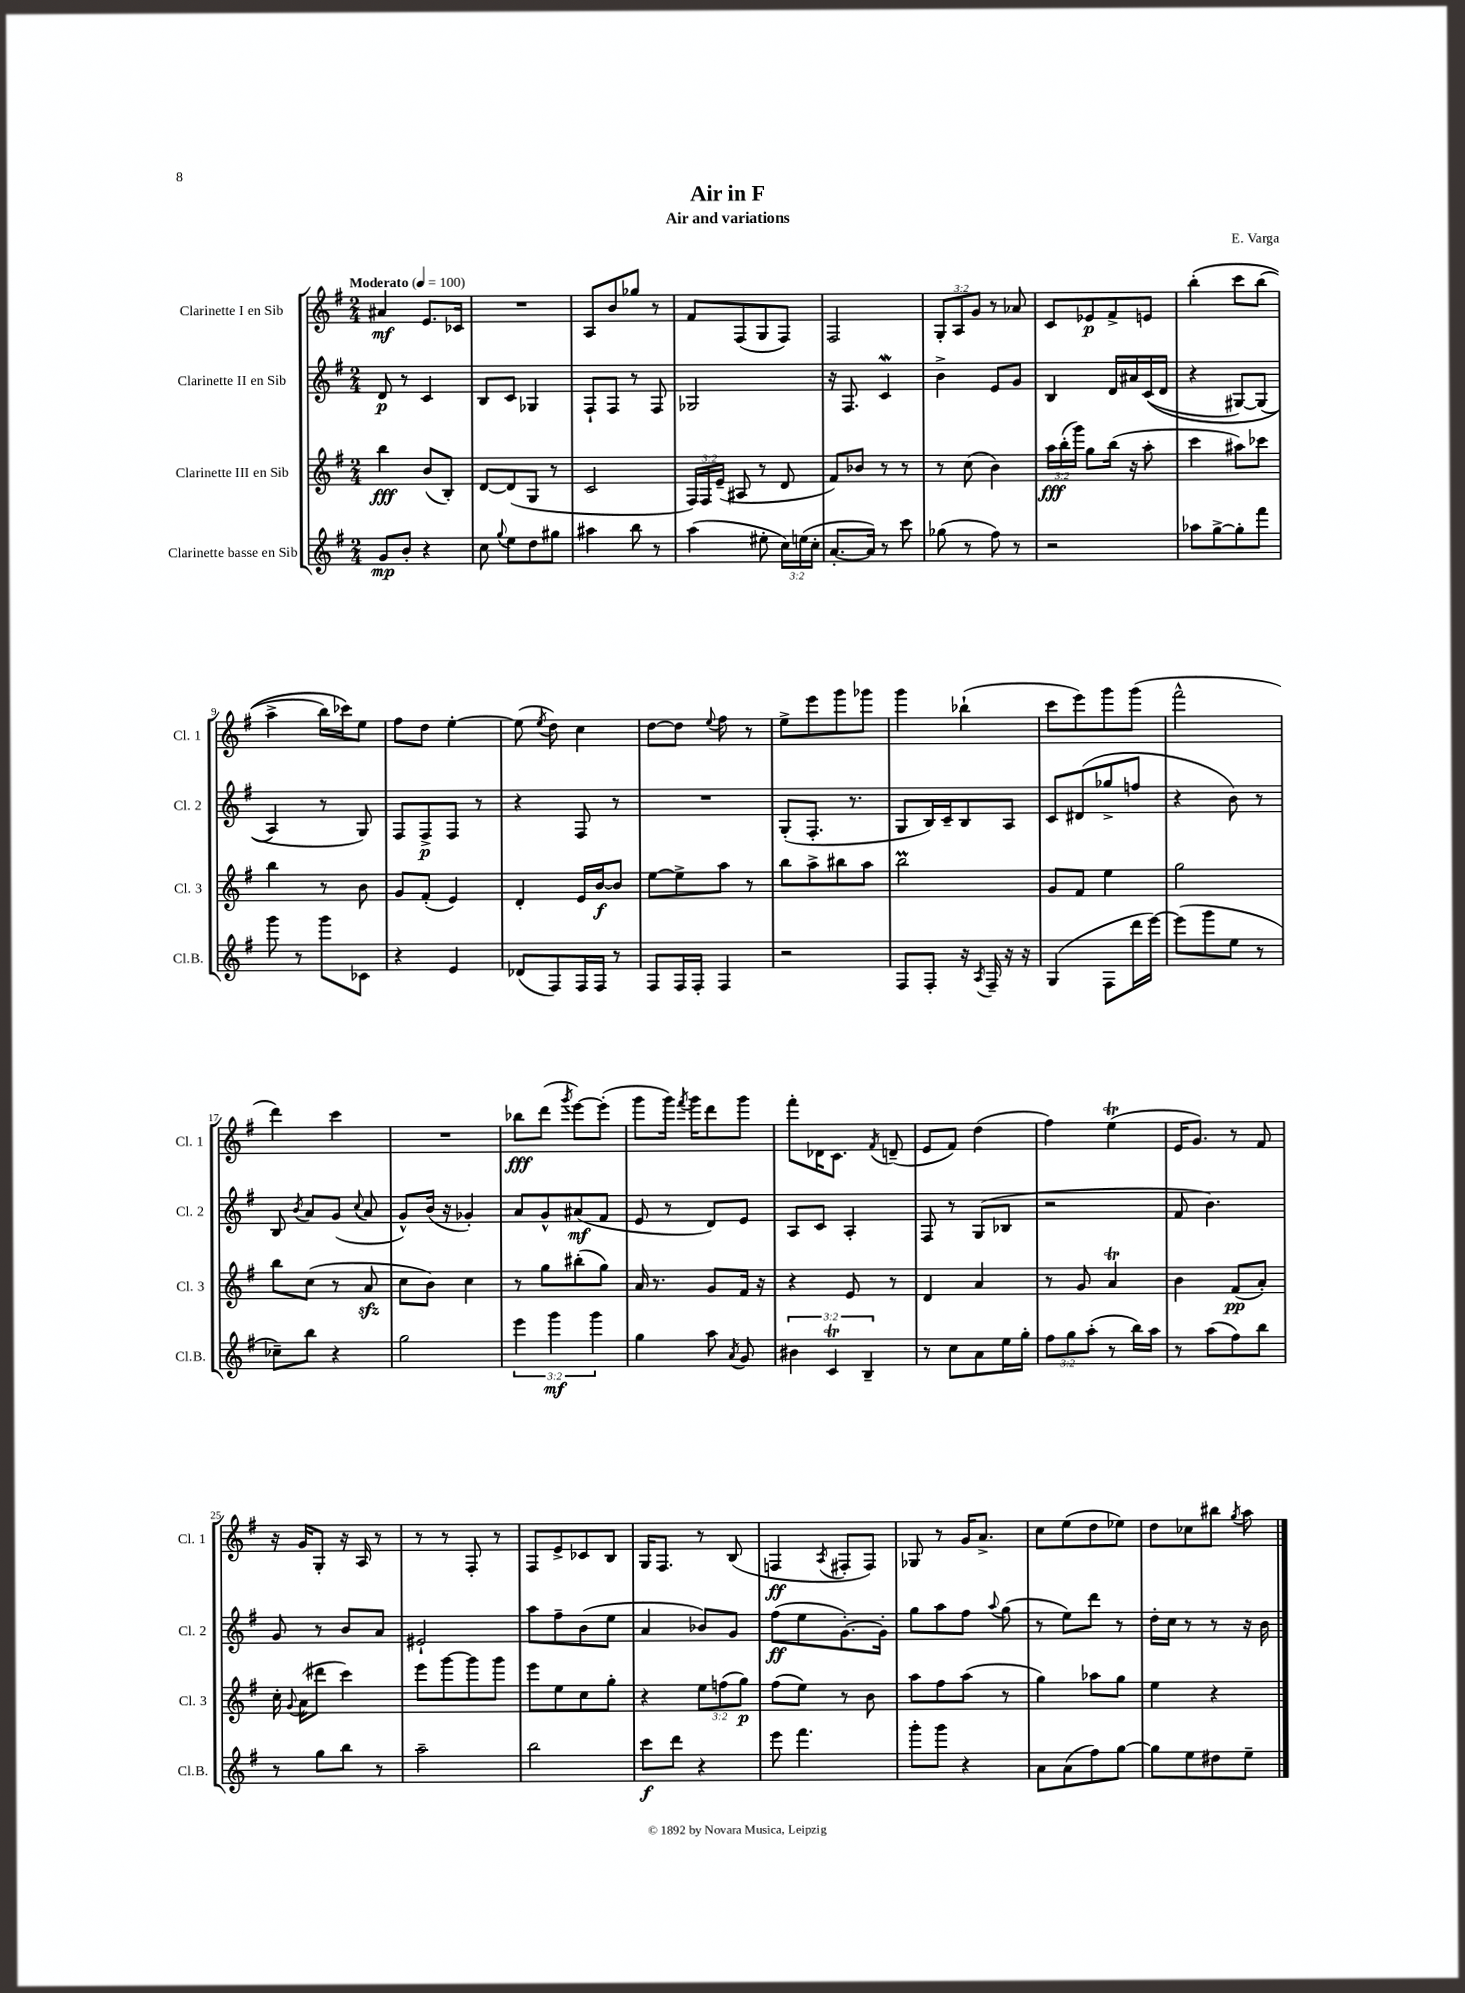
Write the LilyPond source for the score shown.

\header { title = "Air in F" composer = "E. Varga" subtitle = "Air and variations" }
<<
\new StaffGroup <<
\new Staff = "s0" \with { instrumentName = "Clarinette I en Sib" shortInstrumentName = "Cl. 1" } {
    \clef treble \key g \major \numericTimeSignature \time 2/4 \override Staff.TupletNumber.text = #tuplet-number::calc-fraction-text \tempo "Moderato" 4 = 100
    \autoBeamOff ais'4\mf e'8.[ ces'16] |
    R2 |
    a8[ b'8 ges''8] r8 |
    fis'8[ fis8( g8 fis8]) |
    fis2 |
    \tuplet 3/2 { g8[-. a8 g'8] } r8 aes'8 |
    c'8[ ees'8\p fis'8-> e'8] |
    b''4-.\( c'''8[ b''8]( |
    a''4-> b''16[) ces'''16\) e''8] |
    fis''8[ d''8] e''4~-. |
    e''8( \acciaccatura { e''8 } d''8) c''4 |
    d''8[~ d''8] \appoggiatura { e''8 } fis''8 r8 |
    e''8[-> e'''8 g'''8 ges'''8] |
    g'''4 bes''4-!( |
    c'''8[ e'''8) g'''8 g'''8]( |
    fis'''2-^ |
    d'''4) c'''4 |
    R2 |
    bes''8[\fff d'''8]( \acciaccatura { g'''8 } e'''8[~) e'''8]-.( |
    g'''8[ g'''16]) \acciaccatura { fis'''8 } g'''16[ d'''8 g'''8] |
    fis'''8[-. des'16 c'8.] \acciaccatura { fis'8 } d'8--( |
    e'8[ fis'8]) d''4( |
    fis''4) e''4\trill( |
    e'16[ g'8.]) r8 fis'8 |
    r16 g'16[ g8]-. r16 a16 r8 |
    r8 r8 fis8-. r8 |
    fis8[ e'8-> ces'8 b8] |
    g16[ fis8.] r8 b8( |
    f4\ff \acciaccatura { a8 } fis8[-. fis8]) |
    ges8 r8 g'16[ a'8.]-> |
    c''8[ e''8( d''8 ees''8]) |
    d''8[ ces''8 bis''8] \acciaccatura { g''8 } a''8 \bar "|." |
}
\new Staff = "s1" \with { instrumentName = "Clarinette II en Sib" shortInstrumentName = "Cl. 2" } {
    \clef treble \key g \major \numericTimeSignature \time 2/4
    \autoBeamOff d'8\p r8 c'4 |
    b8[ c'8] ges4 |
    fis8[-! fis8] r8 fis8 |
    ges2 |
    r16 fis8. c'4\mordent |
    b'4-> e'8[ g'8] |
    b4 d'16[ ais'16 c'16(\( d'16] |
    r4 gis8[~) gis8]( |
    a4\) r8 g8) |
    fis8[ fis8->\p fis8] r8 |
    r4 fis8 r8 |
    R2 |
    g8[-.( fis8.]-. r8. |
    g8[ b16) c'16-- b8 a8] |
    c'8[ dis'8( ges''8-> f''8] |
    r4 b'8) r8 |
    b8 \acciaccatura { b'8 } a'8[ g'8]( \appoggiatura { c''8 } a'8 |
    g'8[-^) b'16]( r16 ges'4-.) |
    a'8[ g'8-^ ais'8\mf( fis'8] |
    e'8 r8 d'8[) e'8] |
    a8[ c'8] a4-. |
    fis8 r8 g8[( bes8] |
    r2 |
    fis'8 b'4.) |
    g'8 r8 b'8[ a'8] |
    eis'2-! |
    a''8[ fis''8-- b'8( e''8] |
    a'4 bes'8[) g'8] |
    fis''8[\ff( e''8 g'8.~-.) g'16]-. |
    g''8[ a''8 fis''8] \appoggiatura { a''8 } g''8( |
    r8 e''8[) d'''8] r8 |
    d''16[-. c''16] r8 r8 r16 b'16 \bar "|." |
}
\new Staff = "s2" \with { instrumentName = "Clarinette III en Sib" shortInstrumentName = "Cl. 3" } {
    \clef treble \key g \major \numericTimeSignature \time 2/4 \override Staff.TupletNumber.text = #tuplet-number::calc-fraction-text
    \autoBeamOff b''4\fff b'8[( b8]-.) |
    d'8[~ d'8( g8] r8 |
    c'2 |
    \tuplet 3/2 { fis16[) fis16 e'16]--( } ais8 r8 d'8 |
    fis'8[) bes'8] r8 r8 |
    r8 c''8( b'4) |
    \tuplet 3/2 { a''16[\fff b''16-.( g'''16]) } g''8[ b''16]( r16 a''8-. |
    c'''4 ais''8[) ces'''8] |
    b''4 r8 b'8 |
    g'8[ fis'8]-.( e'4) |
    d'4-. e'16[ b'16~\f b'8] |
    e''8[~ e''8-> a''8] r8 |
    b''8[ a''8-> bis''8 a''8] |
    b''2\prall |
    g'8[ fis'8] e''4 |
    g''2 |
    b''8[ c''8]( r8 a'8\sfz |
    c''8[ b'8]) c''4 |
    r8 g''8[ bis''8-.( g''8]) |
    a'16 r8. g'8[ fis'16] r16 |
    r4 e'8 r8 |
    d'4 a'4 |
    r8 g'8 a'4\trill |
    b'4 fis'8[\pp( a'8]-.) |
    c''16-. \appoggiatura { g'8 } a'16[( dis'''8] c'''4) |
    e'''8[ g'''8~ g'''8 g'''8] |
    e'''8[ e''8 c''8 g''8]-. |
    r4 \tuplet 3/2 { e''8[ f''8( g''8]\p) } |
    fis''8[( e''8]) r8 b'8 |
    a''8[ fis''8 a''8]( r8 |
    g''4) aes''8[ g''8] |
    e''4 r4 \bar "|." |
}
\new Staff = "s3" \with { instrumentName = "Clarinette basse en Sib" shortInstrumentName = "Cl.B." } {
    \clef treble \key g \major \numericTimeSignature \time 2/4 \override Staff.TupletNumber.text = #tuplet-number::calc-fraction-text
    \autoBeamOff g'8[\mp b'8]-. r4 |
    c''8 \appoggiatura { g''8 } e''8[ d''8 gis''8] |
    ais''4 b''8 r8 |
    a''4( eis''8-. \tuplet 3/2 { c''16[) e''16( c''16]-. } |
    a'8.[~-. a'16]) r8 c'''8 |
    ges''8( r8 fis''8) r8 |
    r2 |
    aes''8[ g''8~-> g''8-. fis'''8] |
    g'''8 r8 g'''8[ ces'8] |
    r4 e'4 |
    des'8[( fis8) fis16 fis16] r8 |
    fis8[ fis16 fis16]-. fis4 |
    r2 |
    fis8[ fis8]-. r16 \acciaccatura { a8 } fis16-- r16 r16 |
    g4( fis8[ d'''16 e'''16]~) |
    e'''8[( g'''8 e''8] r8 |
    ces''8[--) b''8] r4 |
    g''2 |
    \tuplet 3/2 { e'''4 g'''4\mf g'''4 } |
    g''4 a''8 \acciaccatura { a'8 } g'8 |
    \tuplet 3/2 { bis'4 c'4\trill b4-- } |
    r8 c''8[ a'8 e''16 g''16]-. |
    \tuplet 3/2 { fis''8[ g''8 a''8]-.( } r8 b''16[) a''16] |
    r8 a''8[( fis''8) b''8] |
    r8 g''8[ b''8] r8 |
    a''2-- |
    b''2 |
    c'''8[\f d'''8] r4 |
    e'''8 fis'''4. |
    g'''8[-. g'''8] r4 |
    a'8[ a'8( fis''8) g''8]~ |
    g''8[ e''8 dis''8 e''8]-- \bar "|." |
}
>>
>>
